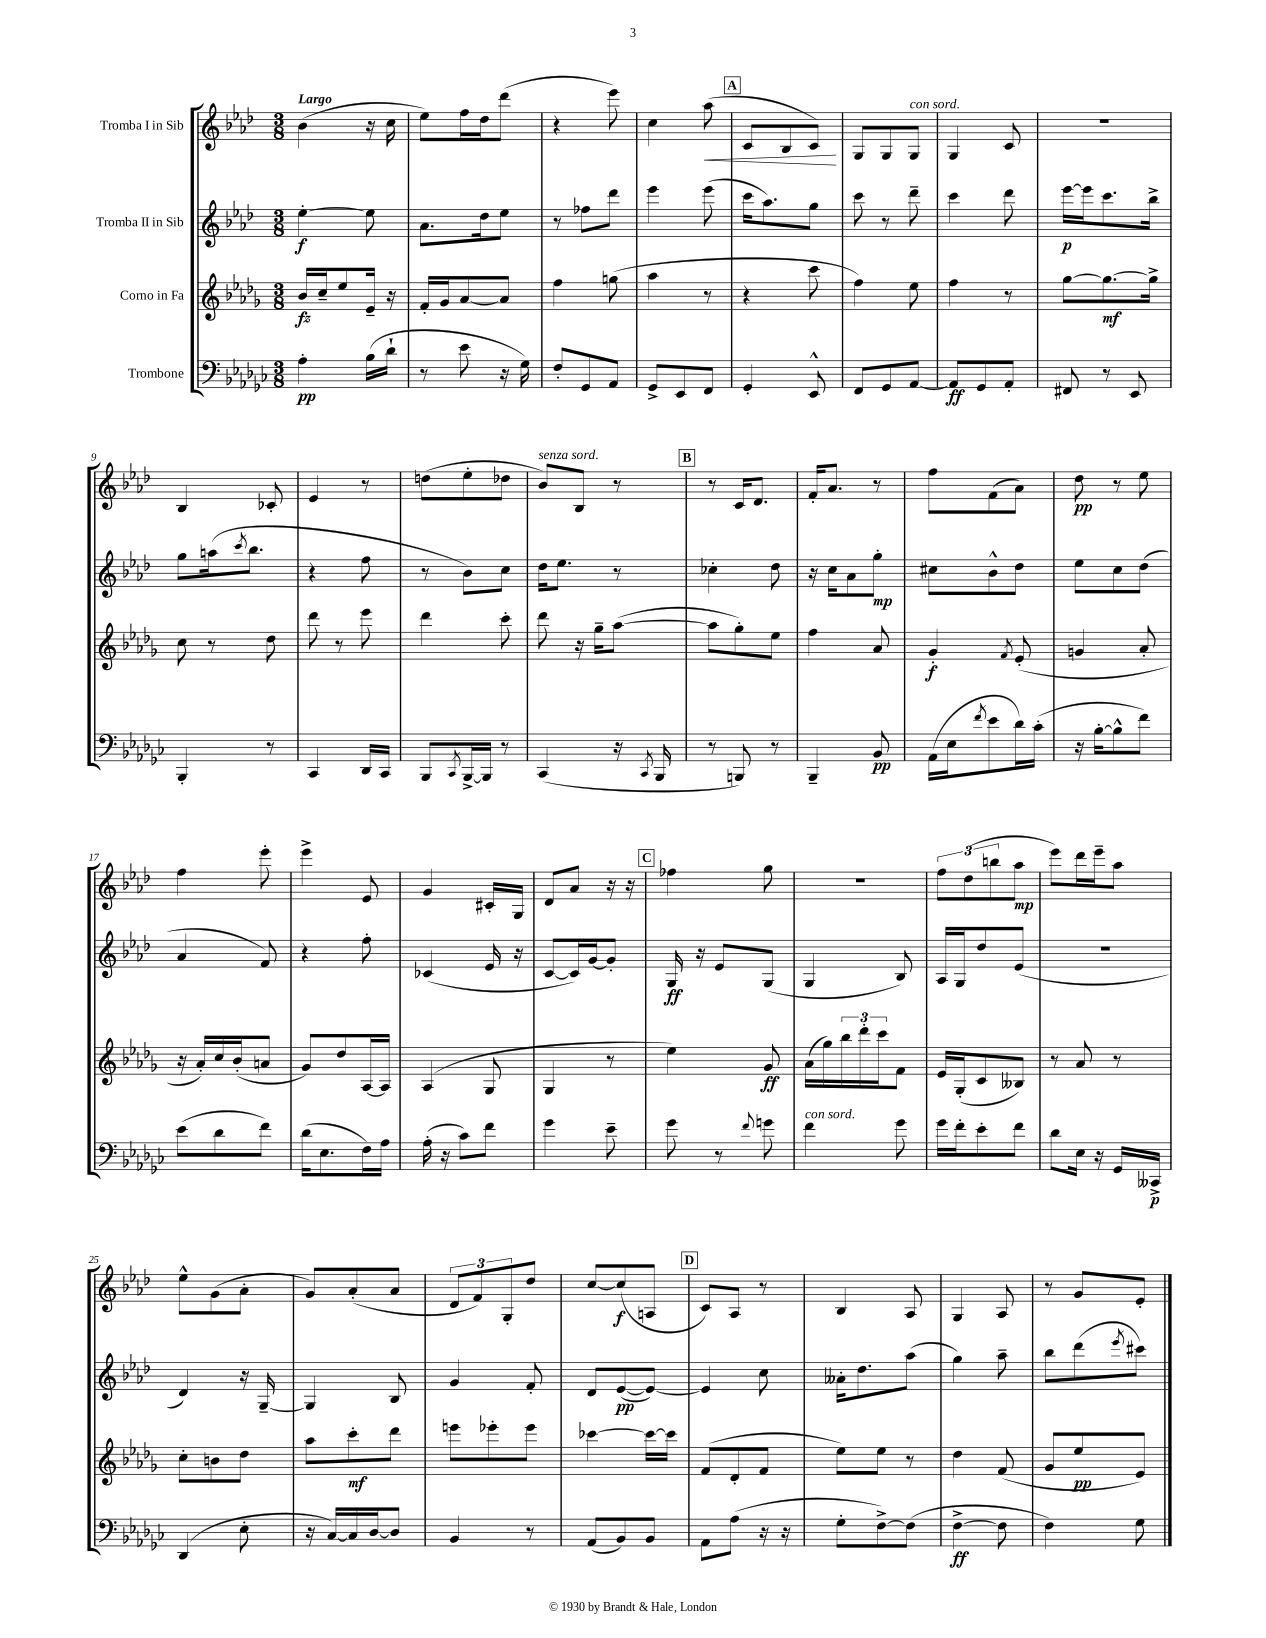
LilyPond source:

<<
\new StaffGroup <<
\new Staff = "s0" \with { instrumentName = "Tromba I in Sib" } {
    \clef treble \key aes \major \numericTimeSignature \time 3/8 \tempo "Largo"
    bes'4( r16 c''16 |
    ees''8) f''16 des''16 des'''8( |
    r4 ees'''8) |
    c''4 aes''8\<( |
    \mark \markup { \box "A" } c'8 bes8 c'8\!) |
    g8 g8 g8^\markup { \italic "con sord." } |
    g4 c'8 |
    r4. |
    bes4 ces'8-. |
    ees'4 r8 |
    d''8( ees''8-. des''8 |
    bes'8^\markup { \italic "senza sord." }) bes8 r8 |
    \mark \markup { \box "B" } r8 c'16 des'8. |
    f'16-. aes'8. r8 |
    f''8 f'8( aes'8) |
    des''8\pp r8 ees''8 |
    f''4 ees'''8-. |
    ees'''4-> ees'8 |
    g'4 cis'16-. g16 |
    des'8 aes'8 r16 r16 |
    \mark \markup { \box "C" } fes''4 g''8 |
    R4. |
    \tuplet 3/2 { f''8 des''8( b''8 } aes''8\mp |
    ees'''8) des'''16 ees'''16-- aes''8 |
    ees''8-^ g'8( aes'8-. |
    g'8) aes'8-.( aes'8 |
    \tuplet 3/2 { des'8 f'8) g8-. } des''8 |
    c''8~ c''8\f( a8 |
    \mark \markup { \box "D" } c'8) aes8 r8 |
    bes4 aes8 |
    g4 aes8 |
    r8 g'8 ees'8-. \bar "|." |
}
\new Staff = "s1" \with { instrumentName = "Tromba II in Sib" } {
    \clef treble \key aes \major \numericTimeSignature \time 3/8
    ees''4~-.\f ees''8 |
    aes'8. des''16 ees''8 |
    r8 fes''8 des'''8 |
    ees'''4 ees'''8( |
    \mark \markup { \box "A" } c'''16 aes''8.) g''8 |
    c'''8 r8 des'''8-- |
    c'''4 des'''8 |
    ees'''16~\p ees'''16 c'''8. bes''16-> |
    g''8 a''16( \acciaccatura { c'''8 } bes''8. |
    r4 f''8 |
    r8 bes'8) c''8 |
    des''16 ees''8. r8 |
    \mark \markup { \box "B" } ces''4-. des''8 |
    r16 c''16 aes'8 g''8-.\mp |
    cis''8 bes'8-^ des''8 |
    ees''8 c''8 des''8( |
    aes'4 f'8) |
    r4 f''8-. |
    ces'4( ees'16 r16 |
    c'8~ c'16) g'16~ g'8-. |
    \mark \markup { \box "C" } g16\ff r16 ees'8 g8( |
    g4 bes8) |
    aes16 g16 des''8 ees'8( |
    R4. |
    des'4) r16 g16~-- |
    g4 bes8 |
    g'4 f'8-. |
    des'8 ees'8~\pp( ees'8~) |
    \mark \markup { \box "D" } ees'4 c''8 |
    aeses'16-. des''8. aes''8( |
    g''4) aes''8-- |
    bes''8 des'''8( \acciaccatura { ees'''8 } cis'''8) \bar "|." |
}
\new Staff = "s2" \with { instrumentName = "Corno in Fa" } {
    \clef treble \key des \major \numericTimeSignature \time 3/8
    bes'16\fz c''16-- ees''8 ees'16-- r16 |
    f'16-. ges'16 aes'8~ aes'8 |
    f''4 g''8( |
    aes''4 r8 |
    \mark \markup { \box "A" } r4 c'''8 |
    f''4) ees''8 |
    f''4 r8 |
    ges''8~ ges''8.~\mf ges''16-> |
    c''8 r8 des''8 |
    des'''8 r8 ees'''8 |
    des'''4 c'''8-. |
    des'''8 r16 ges''16-- aes''8~( |
    \mark \markup { \box "B" } aes''8 ges''8-.) ees''8 |
    f''4 aes'8 |
    ges'4-.\f \acciaccatura { f'8 } ees'8-.( |
    g'4 aes'8-. |
    r16 aes'16-.) c''16 bes'16-.( a'8 |
    ges'8) des''8 aes16~ aes16 |
    aes4( ges8 |
    ges4 r8 |
    \mark \markup { \box "C" } ees''4) ges'8\ff |
    aes'16( ges''16) \tuplet 3/2 { bes''16 des'''16-. c'''16 } f'8 |
    ees'16 ges16-.( c'8 beses8) |
    r8 aes'8 r8 |
    c''8-. b'8 des''8 |
    aes''8 c'''8-.\mf des'''8 |
    e'''8 ees'''8-. ees'''8 |
    ces'''4~ ces'''16~ ces'''16 |
    \mark \markup { \box "D" } f'8( des'8-. f'8 |
    ees''8) ees''8 r8 |
    des''4 f'8( |
    ges'8 ees''8\pp ees'8) \bar "|." |
}
\new Staff = "s3" \with { instrumentName = "Trombone" } {
    \clef bass \key ges \major \numericTimeSignature \time 3/8
    aes4-.\pp bes16( des'16-! |
    r8 ees'8 r16 ges16) |
    f8-. ges,8 aes,8 |
    ges,8-> ees,8 f,8 |
    \mark \markup { \box "A" } ges,4-. ees,8-^ |
    f,8 ges,8 aes,8~ |
    aes,8\ff ges,8 aes,8-. |
    fis,8 r8 ees,8 |
    bes,,4-. r8 |
    ces,4 des,16 ces,16 |
    bes,,8 \acciaccatura { ces,8 } bes,,16~-> bes,,16 r8 |
    ces,4( r16 \acciaccatura { ces,8 } bes,,16 |
    \mark \markup { \box "B" } r8 b,,8) r8 |
    bes,,4-- bes,8\pp |
    aes,16( ees16 \acciaccatura { f'8 } ees'8 des'16) ces'16-.( |
    r16 bes16~-. bes8-^ f'8) |
    ees'8( des'8 f'8) |
    des'16( ees8. f16) aes16 |
    aes16-.( r16 ces'8) f'8 |
    ges'4 ees'8-- |
    \mark \markup { \box "C" } ges'8 r8 \appoggiatura { f'8 } g'8 |
    f'4^\markup { \italic "con sord." } ges'8 |
    ges'16 f'16-. ees'8-. f'8 |
    des'8 ees16 r16 ges,16 ceses,16->\p |
    des,4( ees8-. |
    r16 ces16~) ces16 des16~ des8 |
    bes,4 r8 |
    aes,8( bes,8) bes,8 |
    \mark \markup { \box "D" } aes,8 aes8( r16 r16 |
    ges8-. f8~->) f8( |
    f4~->\ff f8 |
    f4) ges8 \bar "|." |
}
>>
>>
